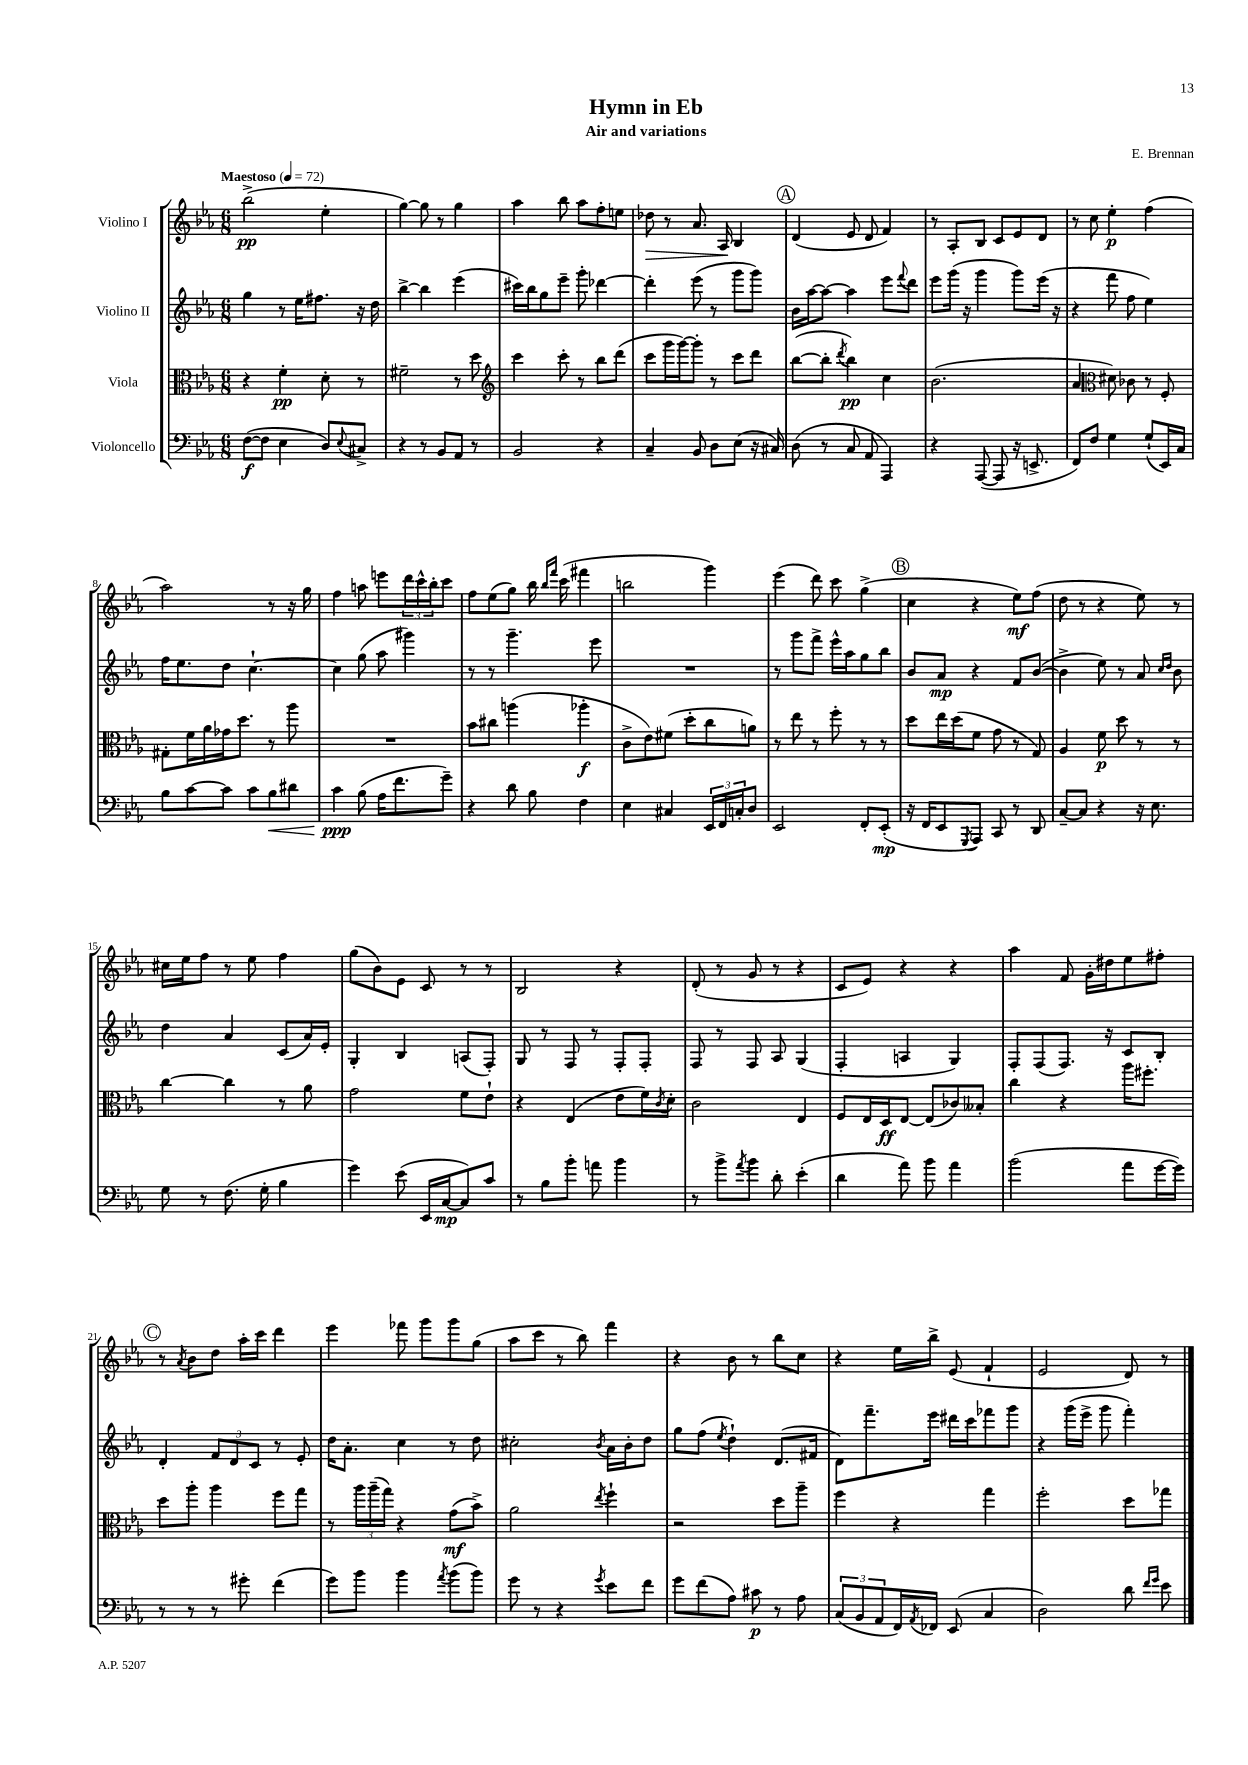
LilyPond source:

\header { title = "Hymn in Eb" composer = "E. Brennan" subtitle = "Air and variations" }
<<
\new StaffGroup <<
\new Staff = "s0" \with { instrumentName = "Violino I" } {
    \clef treble \key ees \major \numericTimeSignature \time 6/8 \tempo "Maestoso" 4 = 72
    bes''2->\pp( ees''4-. |
    g''4~) g''8 r8 g''4 |
    aes''4 bes''8 aes''8 f''8-. e''8 |
    des''8\> r8 aes'8. aes16\! bes4 |
    \mark \markup { \circle "A" } d'4( ees'8 d'8 f'4) |
    r8 aes8-. bes8 c'8 ees'8 d'8 |
    r8 c''8 ees''4-.\p f''4( |
    aes''2) r8 r16 g''16 |
    f''4 a''8 e'''8 \tuplet 3/2 { d'''16 c'''16-^ bes''16-. } c'''8 |
    f''8 ees''8( g''8) bes''16 \grace { bes''16 f'''16 } c'''16( fis'''4 |
    b''2 g'''4) |
    ees'''4( d'''8) c'''8 g''4->( |
    \mark \markup { \circle "B" } c''4 r4 ees''8\mf) f''8( |
    d''8 r8 r4 ees''8) r8 |
    cis''16 ees''16 f''8 r8 ees''8 f''4 |
    g''8( bes'8) ees'8 c'8 r8 r8 |
    bes2 r4 |
    d'8-.( r8 g'8 r8 r4 |
    c'8 ees'8) r4 r4 |
    aes''4 f'8 g'16-. dis''16 ees''8 fis''8-. |
    \mark \markup { \circle "C" } r8 \acciaccatura { aes'8 } bes'8 d''8 aes''16-. c'''16 d'''4 |
    ees'''4 fes'''8 g'''8 g'''8 g''8( |
    aes''8 c'''8 r8 bes''8) f'''4 |
    r4 bes'8 r8 bes''8 c''8 |
    r4 ees''16 bes''16-> ees'8( f'4-! |
    ees'2 d'8) r8 \bar "|." |
}
\new Staff = "s1" \with { instrumentName = "Violino II" } {
    \clef treble \key ees \major \numericTimeSignature \time 6/8
    g''4 r8 ees''16 fis''8. r16 d''16 |
    bes''4~-> bes''4 ees'''4( |
    cis'''16) bes''16 g''8 ees'''8-- g'''8-. des'''4~ |
    des'''4-. ees'''8( r8 g'''8 g'''8) |
    \mark \markup { \circle "A" } bes'16 aes''16~ aes''8~ aes''4 ees'''8 \appoggiatura { f'''8 } d'''8 |
    ees'''8 g'''16( r16 g'''4 g'''8) ees'''16( r16 |
    r4 f'''8 f''8 ees''4) |
    f''16 ees''8. d''8 c''4.~-! |
    c''4 g''8( aes''8 gis'''4) |
    r8 r8 g'''4.-- ees'''8 |
    R2. |
    r8 g'''8 f'''8-> ees'''16-^ aes''16 g''8 bes''8 |
    \mark \markup { \circle "B" } bes'8 aes'8\mp r4 f'8 bes'8~( |
    bes'4-> ees''8) r8 aes'8 \grace { c''16 d''16 } bes'8 |
    d''4 aes'4 c'8( aes'16) ees'16-. |
    g4-. bes4 a8( f8-.) |
    g8 r8 f8 r8 f8-. f8-. |
    f8 r8 f8 aes8 g4( |
    f4-. a4 g4) |
    f8-. f8( f8.) r16 c'8 bes8-. |
    \mark \markup { \circle "C" } d'4-. \tuplet 3/2 { f'8 d'8 c'8 } r8 ees'8-. |
    d''16 aes'8.-. c''4 r8 d''8 |
    cis''2-. \acciaccatura { bes'8 } aes'16 bes'16-. d''8 |
    g''8 f''8( \acciaccatura { ees''8 } d''4-!) d'8.( fis'16 |
    d'8) f'''8.-- ees'''16 dis'''16 c'''16 fes'''8 g'''8 |
    r4 g'''16( ees'''16-> g'''8 f'''4-.) \bar "|." |
}
\new Staff = "s2" \with { instrumentName = "Viola" } {
    \clef alto \key ees \major \numericTimeSignature \time 6/8
    r4 f'4-.\pp d'8-. r8 |
    fis'2-- r8 d''8 |
    \clef treble c'''4 c'''8-. r8 bes''8 d'''8( |
    c'''8 g'''16 g'''16~) g'''8-. r8 c'''8 d'''8 |
    \mark \markup { \circle "A" } bes''8~( bes''8-. \acciaccatura { d'''8 } bes''4\pp) c''4 |
    bes'2.( |
    aes'4 \clef alto dis'8) ces'8 r8 f8-. |
    gis8-. f'16 aes'16 ges'16 d''8. r8 aes''8 |
    R2. |
    bes'8 cis''8 a''4( aes''4-.\f |
    c'8-> ees'8) fis'8( d''8-. c''8 a'8) |
    r8 ees''8 r8 f''8-. r8 r8 |
    \mark \markup { \circle "B" } d''8 ees''16 d''16( f'8 g'8 r8 g8) |
    aes4 f'8\p d''8 r8 r8 |
    c''4~ c''4 r8 aes'8 |
    g'2 f'8 ees'8-! |
    r4 ees4( ees'8 f'16) \acciaccatura { c'8 } d'16-. |
    c'2 ees4 |
    f8 ees16 d16\ff ees8~ ees8( ces'8) beses8-. |
    c''4 r4 aes''16 fis''8.-. |
    \mark \markup { \circle "C" } d''8 aes''8-. aes''4 f''8 g''8 |
    r8 \tuplet 3/2 { aes''16 aes''16--( g''16) } r4 g'8\mf( bes'8->) |
    aes'2 \acciaccatura { ees''8 } f''4-! |
    r2 d''8 aes''8-- |
    f''4 r4 g''4 |
    f''2-. d''8 ges''8 \bar "|." |
}
\new Staff = "s3" \with { instrumentName = "Violoncello" } {
    \clef bass \key ees \major \numericTimeSignature \time 6/8
    f8~\f( f8 ees4 d8) \appoggiatura { ees8 } cis8-> |
    r4 r8 bes,8 aes,8 r8 |
    bes,2 r4 |
    c4-- bes,8 d8 ees8( r16 cis16) |
    \mark \markup { \circle "A" } d8( r8 c8 aes,8 aes,,4) |
    r4 aes,,8~( aes,,8 r16 e,8.-> |
    f,8) f8 g4 g8-!( ees,16) c16 |
    bes8 c'8~ c'8 c'8 bes8\< dis'8 |
    c'4\ppp\! bes8( aes16 f'8. g'8--) |
    r4 d'8 bes8 f4 |
    ees4 cis4 \tuplet 3/2 { ees,16 f,16 c16-. } d8 |
    ees,2 f,8-. ees,8-.\mp( |
    \mark \markup { \circle "B" } r16 f,16 ees,8 \acciaccatura { g,,8 } aes,,8) c,8 r8 d,8 |
    c8~-- c8 r4 r16 ees8. |
    g8 r8 f8.( g16-. bes4 |
    g'4) ees'8( ees,16 c16~\mp c8) c'8 |
    r8 bes8 bes'8-. a'8 bes'4 |
    r8 bes'8-> \acciaccatura { aes'8 } bes'8 d'8-. ees'4-.( |
    d'4 aes'8) bes'8 aes'4 |
    bes'2( aes'8 g'16~ g'16) |
    \mark \markup { \circle "C" } r8 r8 r8 gis'8-. f'4( |
    g'8) bes'8 bes'4 \acciaccatura { aes'8 } bes'8( bes'8) |
    g'8 r8 r4 \acciaccatura { g'8 } ees'8 f'8 |
    g'8 f'8( aes8) cis'8\p r8 aes8 |
    \tuplet 3/2 { c8( bes,8 aes,8 } f,16) \acciaccatura { aes,8 } fes,16 ees,8( c4 |
    d2) d'8 \grace { f'16 g'16 } ees'8 \bar "|." |
}
>>
>>
